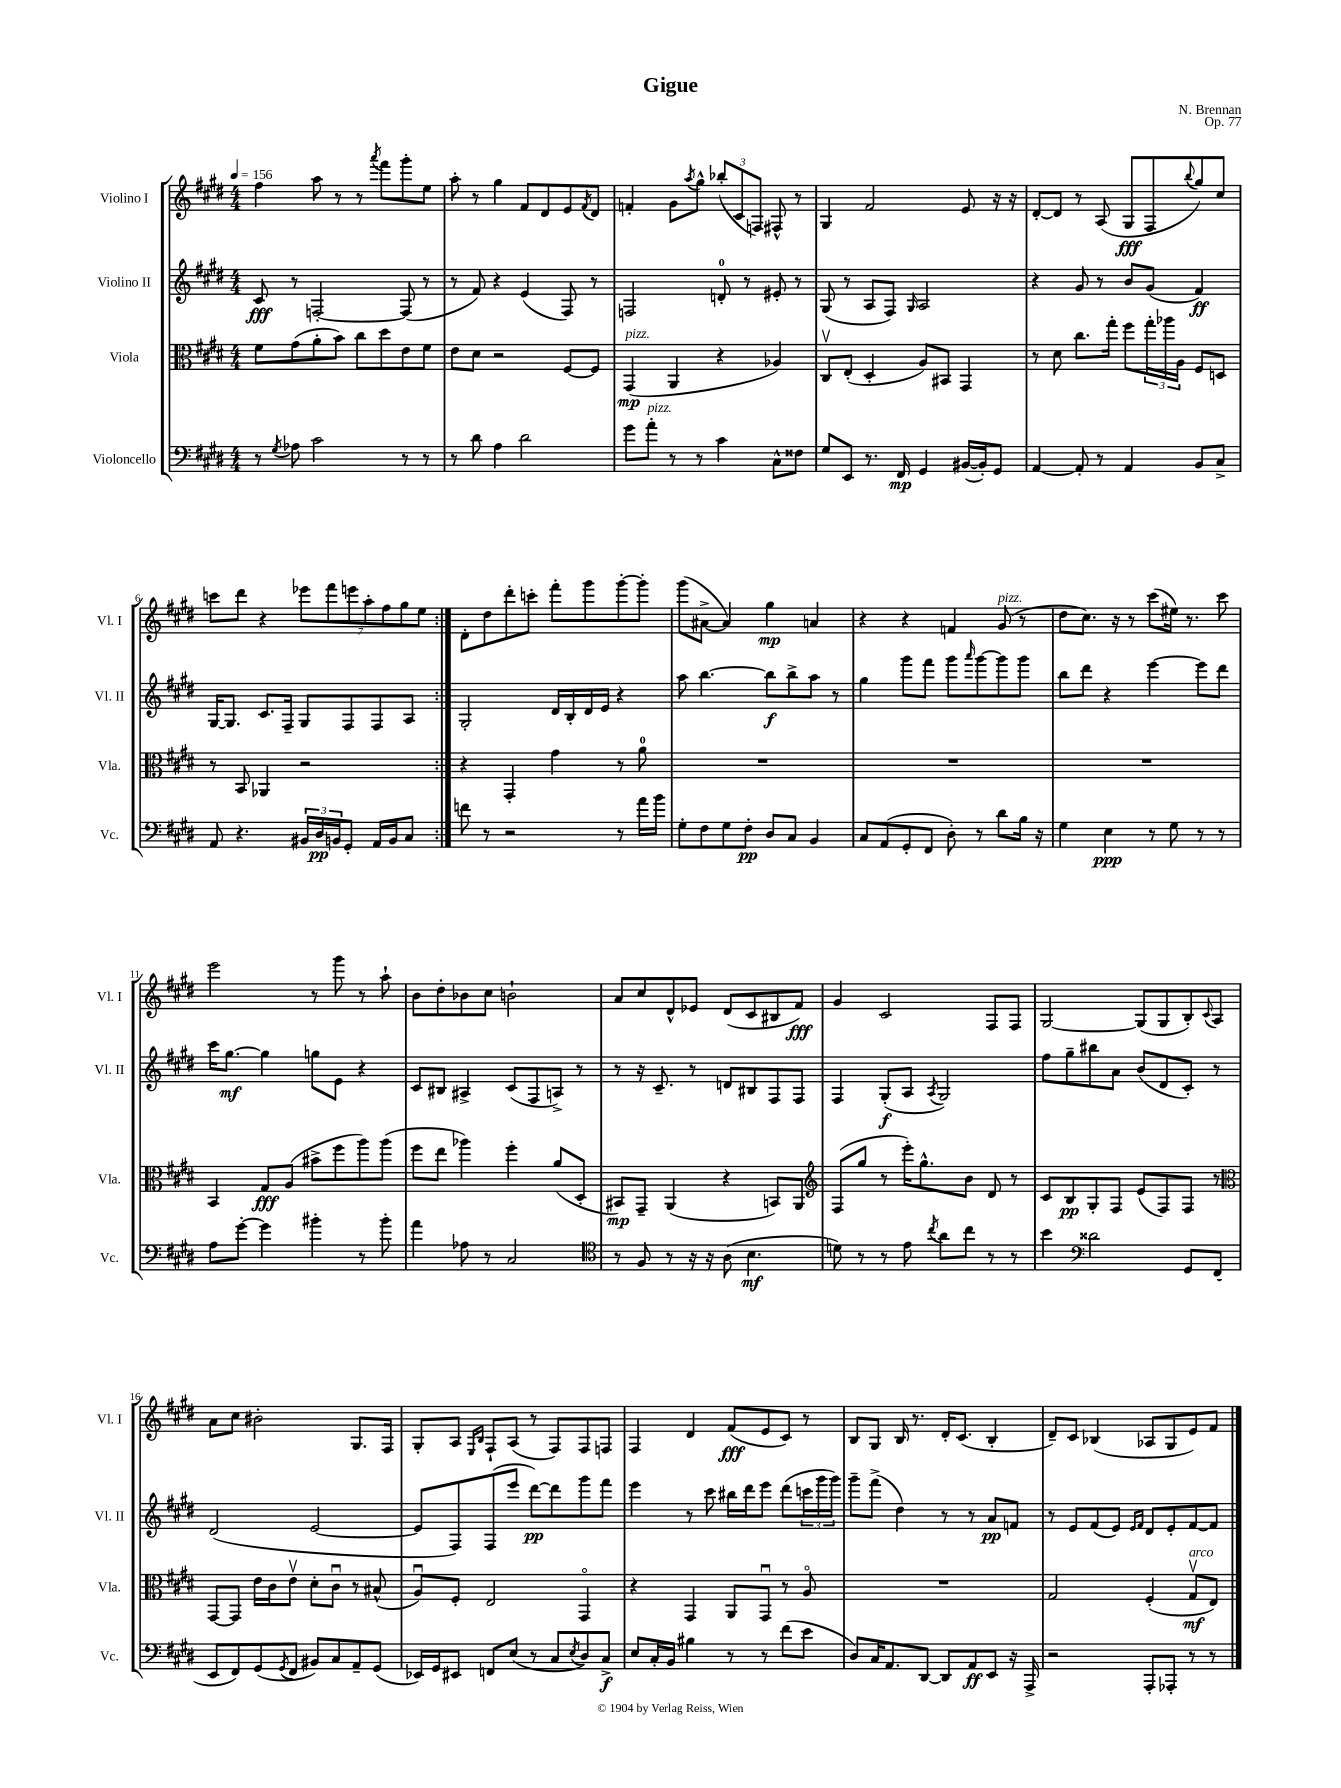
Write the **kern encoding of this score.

**kern	**dynam	**kern	**dynam	**kern	**dynam	**kern	**dynam
*part4	*part4	*part3	*part3	*part2	*part2	*part1	*part1
*staff4	*staff4	*staff3	*staff3	*staff2	*staff2	*staff1	*staff1
*I"Violoncello	*	*I"Viola	*	*I"Violino II	*	*I"Violino I	*
*I'Vc.	*	*I'Vla.	*	*I'Vl. II	*	*I'Vl. I	*
*clefF4	*	*clefC3	*	*clefG2	*	*clefG2	*
*k[f#c#g#d#]	*	*k[f#c#g#d#]	*	*k[f#c#g#d#]	*	*k[f#c#g#d#]	*
*M4/4	*	*M4/4	*	*M4/4	*	*M4/4	*
*MM156	*	*MM156	*	*MM156	*	*MM156	*
=1	=1	=1	=1	=1	=1	=1	=1
8r	.	8f#\L	.	8c#/	fff	4ff#\	.
8qG#/	.	.	.	.	.	.	.
8A-X\	.	(8g#\	.	8r	.	.	.
2c#\	.	8a'\	.	[2Fn'/	.	8aa\	.
.	.	8b\J)	.	.	.	8r	.
.	.	8cc#\L	.	.	.	8r	.
.	.	.	.	.	.	8qaaa/	.
.	.	8dd#\	.	.	.	8fff#\L	.
8r	.	8e\	.	(8F/]	.	8ggg#'\	.
8r	.	8f#\J	.	8r	.	8ee\J	.
=2	=2	=2	=2	=2	=2	=2	=2
8r	.	8e\L	.	8r	.	8aa'\	.
8d#\	.	8d#\J	.	8f#/)	.	8r	.
4A\	.	2r	.	4r	.	4gg#\	.
2d#\	.	.	.	(4e/	.	8f#/L	.
.	.	.	.	.	.	8d#/	.
.	.	[8F#/L	.	8F#/)	.	8e/	.
.	.	.	.	.	.	8qf#/	.
.	.	8F#/J]	.	8r	.	8d#/J	.
=3	=3	=3	=3	=3	=3	=3	=3
!	!	!LO:TX:a:i:t=pizz.	!	!	!	!	!
8g#\L	.	(4GG#/	mp	2Fn/	.	4fn'/	.
!LO:TX:a:i:t=pizz.	!	!	!	!	!	!	!
8a'\J	.	.	.	.	.	.	.
8r	.	4AA/	.	.	.	8g#\L	.
.	.	.	.	.	.	8qaa/	.
8r	.	.	.	.	.	8gg#^^\J	.
4c#\	.	4r	.	8dn'/	.	(12bb-X'/L	.
.	.	.	.	.	.	12c#/	.
.	.	.	.	8r	.	.	.
.	.	.	.	.	.	12Fn/J)	.
8C#^^\L	.	4A-X/)	.	8e#X'/	.	8F#X^^/	.
8F##X\J	.	.	.	8r	.	8r	.
=4	=4	=4	=4	=4	=4	=4	=4
8G#/L	.	8C#v/L	.	(8G#/	.	4G#/	.
8EE/J	.	(8E'/J	.	8r	.	.	.
8.r	.	4D#'/	.	8A/L	.	2f#/	.
.	.	.	.	8F#/J)	.	.	.
16FF#/	mp	.	.	.	.	.	.
.	.	.	.	16qqG#/	.	.	.
4GG#/	.	8A/L)	.	2A/	.	.	.
.	.	8BB#X/J	.	.	.	.	.
([16BB#X/LL	.	4GG#/	.	.	.	8e/	.
16BB#'/J])	.	.	.	.	.	.	.
8GG#/J	.	.	.	.	.	16r	.
.	.	.	.	.	.	16r	.
=5	=5	=5	=5	=5	=5	=5	=5
[4AA/	.	8r	.	4r	.	[8d#'/L	.
.	.	8d#\	.	.	.	8d#/J]	.
8AA'/]	.	8.cc#\L	.	8g#/	.	8r	.
8r	.	.	.	8r	.	(8A/	.
.	.	16gg#'\Jk	.	.	.	.	.
4AA/	.	8ff#\L	.	8b/L	.	8G#/L	fff
.	.	24gg#'\L	.	(8g#/J	.	8F#/	.
.	.	24aa-X\	.	.	.	.	.
.	.	24A\JJ	.	.	.	.	.
.	.	.	.	.	.	8qqbb/	.
8BB/L	.	8F#/L	.	4f#/)	ff	8gg#/)	.
8C#^/J	.	8Dn/J	.	.	.	8cc#/J	.
!!LO:LB:g=z
=6	=6	=6	=6	=6	=6	=6	=6
8AA/	.	8r	.	[16G#/KL	.	8cccn\L	.
.	.	.	.	8.G#/J]	.	.	.
4.r	.	8BB/	.	.	.	8ddd#\J	.
.	.	4AA-X/	.	8.c#/L	.	4r	.
.	.	.	.	16F#~/Jk	.	.	.
24BB#X/LL	.	2r	.	8G#/L	.	14eee-X\L	.
24D#/	pp	.	.	.	.	.	.
.	.	.	.	.	.	14fff#\	.
24BBn/J	.	.	.	.	.	.	.
8GG#'/J	.	.	.	8F#/	.	.	.
.	.	.	.	.	.	14eeen\	.
.	.	.	.	.	.	14aa'\	.
16AA/LL	.	.	.	8F#/	.	.	.
.	.	.	.	.	.	14ff#\	.
16BB/J	.	.	.	.	.	.	.
.	.	.	.	.	.	14gg#\	.
8C#/J	.	.	.	8A/J	.	.	.
.	.	.	.	.	.	14ee\J	.
=7:|!	=7:|!	=7:|!	=7:|!	=7:|!	=7:|!	=7:|!	=7:|!
8fn\	.	4r	.	2G#'/	.	8d#'\L	.
8r	.	.	.	.	.	8dd#\	.
2r	.	4GG#'/	.	.	.	8ddd#'\	.
.	.	.	.	.	.	8cccn'\J	.
.	.	4g#\	.	16d#/LL	.	8fff#'\L	.
.	.	.	.	16B'/	.	.	.
.	.	.	.	16d#/	.	8ggg#\	.
.	.	.	.	16e/JJ	.	.	.
8r	.	8r	.	4r	.	[8ggg#'\	.
16a\LL	.	8a\	.	.	.	8ggg#'\J]	.
16b\JJ	.	.	.	.	.	.	.
=8	=8	=8	=8	=8	=8	=8	=8
8G#'\L	.	1r	.	8aa\	.	(8ggg#\L	.
8F#\	.	.	.	[4.bb\	.	[8a#X^\J	.
8G#\	.	.	.	.	.	4a#/])	.
8F#'\J	pp	.	.	.	.	.	.
8D#/L	.	.	.	8bb\L]	f	4gg#\	mp
8C#/J	.	.	.	8bb^\	.	.	.
4BB/	.	.	.	8aa\J	.	4an/	.
.	.	.	.	8r	.	.	.
=9	=9	=9	=9	=9	=9	=9	=9
8C#/L	.	1r	.	4gg#\	.	4r	.
(8AA/	.	.	.	.	.	.	.
8GG#'/	.	.	.	8ggg#\L	.	4r	.
8FF#/J	.	.	.	8fff#\J	.	.	.
8D#'\)	.	.	.	8ggg#\L	.	4fn/	.
.	.	.	.	16qqaaa/	.	.	.
8r	.	.	.	[8ggg#\	.	.	.
!	!	!	!	!	!	!LO:TX:a:i:t=pizz.	!
8d#\L	.	.	.	8ggg#\]	.	(8g#/	.
16B\Jk	.	.	.	8ggg#\J	.	8r	.
16r	.	.	.	.	.	.	.
=10	=10	=10	=10	=10	=10	=10	=10
4G#\	.	1r	.	8bb\L	.	8dd#\L	.
.	.	.	.	8ddd#\J	.	8.cc#\J)	.
4E\	ppp	.	.	4r	.	.	.
.	.	.	.	.	.	16r	.
.	.	.	.	.	.	8r	.
8r	.	.	.	[4eee\	.	(8ccc#\L	.
8G#\	.	.	.	.	.	16ee#X\Jk)	.
.	.	.	.	.	.	8.r	.
8r	.	.	.	8eee\L]	.	.	.
8r	.	.	.	8ddd#\J	.	8ccc#\	.
!!LO:LB:g=z
=11	=11	=11	=11	=11	=11	=11	=11
8A\L	.	4BB/	.	16ccc#\KL	.	2eee\	.
.	.	.	.	[8.gg#\J	mf	.	.
[8g#'\J	.	.	.	.	.	.	.
4g#\]	.	8G#/L	fff	4gg#\]	.	.	.
.	.	(8A/J	.	.	.	.	.
4b#X'\	.	8b#X^\L	.	8ggn\L	.	8r	.
.	.	8ff#\	.	8e\J	.	8ggg#\	.
8r	.	8aa\)	.	4r	.	8r	.
8b#'\	.	(8aa\J	.	.	.	8aa`\	.
=12	=12	=12	=12	=12	=12	=12	=12
4a\	.	8ff#\L	.	8c#/L	.	8b\L	.
.	.	8ee\J	.	8B#X/J	.	8dd#'\	.
8A-X\	.	4aa-X\)	.	4A#X^/	.	8b-X\	.
8r	.	.	.	.	.	8cc#\J	.
2C#/	.	4ff#'\	.	(8c#/L	.	2bn`\	.
.	.	.	.	8F#/	.	.	.
.	.	(8a/L	.	8An^/J)	.	.	.
.	.	8D#'/J	.	8r	.	.	.
=13	=13	=13	=13	=13	=13	=13	=13
*clefC4	*	*	*	*	*	*	*
8r	.	8BB#X/L)	mp	8r	.	8a/L	.
8F#/	.	8GG#~/J	.	16r	.	8cc#/	.
.	.	.	.	8.c#~/	.	.	.
8r	.	(4AA/	.	.	.	8d#^^/	.
16r	.	.	.	8r	.	8e-X/J	.
16r	.	.	.	.	.	.	.
(8A\	.	4r	.	8dn/L	.	(8d#/L	.
4.B\	mf	.	.	8B#X/	.	8c#/	.
.	.	8BBn/L)	.	8F#/	.	8B#X/	.
.	.	8AA/J	.	8F#/J	.	8f#/J)	fff
=14	=14	=14	=14	=14	=14	=14	=14
*	*	*clefG2	*	*	*	*	*
8dn\)	.	(8F#/L	.	4F#/	.	4g#/	.
8r	.	8gg#/J	.	.	.	.	.
8r	.	8r	.	(8G#'/L	f	2c#/	.
8e\	.	16eee'\KL)	.	8A/J	.	.	.
.	.	8.gg#^^\	.	.	.	.	.
8qcc#/	.	.	.	8qA/	.	.	.
8a\L	.	.	.	2G#/)	.	.	.
8cc#\J	.	8b\J	.	.	.	.	.
8r	.	8d#/	.	.	.	8F#/L	.
8r	.	8r	.	.	.	8F#/J	.
=15	=15	=15	=15	=15	=15	=15	=15
4b\	.	8c#/L	.	8ff#\L	.	[2G#/	.
.	.	8B/	pp	8gg#~\	.	.	.
*clefF4	*	*	*	*	*	*	*
2d##X\	.	8G#'/	.	8bb#X\	.	.	.
.	.	8F#/J	.	8a\J	.	.	.
.	.	(8e/L	.	(8b/L	.	(8G#/L]	.
.	.	8F#/)	.	8d#/	.	8G#/	.
8GG#/L	.	8F#/J	.	8c#'/J)	.	8B'/)	.
.	.	.	.	.	.	8qqc#/	.
(8FF#/J	.	8r	.	8r	.	8A/J	.
!!LO:LB:g=z
=16	=16	=16	=16	=16	=16	=16	=16
*	*	*clefC3	*	*	*	*	*
8EE/L	.	[8GG#/L	.	(2d#/	.	8a\L	.
8FF#/)	.	8GG#/J]	.	.	.	8cc#\J	.
(8GG#/	.	16e\LL	.	.	.	2b#X'\	.
.	.	16c#\J	.	.	.	.	.
8qGG#/	.	.	.	.	.	.	.
8FF#/J	.	8ev\J	.	.	.	.	.
8BB#X/L)	.	8d#'\L	.	[2e/	.	.	.
8C#/	.	8c#u\J	.	.	.	.	.
8AA~/	.	8r	.	.	.	8.G#/L	.
(8GG#/J	.	(8B#X^^/	.	.	.	.	.
.	.	.	.	.	.	16F#/Jk	.
=17	=17	=17	=17	=17	=17	=17	=17
16EE-X/LL)	.	8Au/L)	.	8e/L]	.	8G#'/L	.
16GG#/J	.	.	.	.	.	.	.
8EE#X/J	.	8F#'/J	.	8F#/)	.	8A/J	.
.	.	.	.	.	.	16qqE/LL	.
.	.	.	.	.	.	16qqB/JJ	.
8FFn/L	.	2E/	.	(8F#/	.	8F#`/L	.
(8E/J	.	.	.	8eee/J	.	(8A/J	.
8r	.	.	.	[8ddd#\L)	pp	8r	.
8C#/L	.	.	.	8ddd#\]	.	8F#/L)	.
8qE/	.	.	.	.	.	.	.
8D#/)	.	4GG#/	.	8ggg#\	.	8F#/	.
8C#^/J	f	.	.	8fff#\J	.	8Fn/J	.
=18	=18	=18	=18	=18	=18	=18	=18
8E/L	.	4r	.	4eee\	.	4F#/	.
16C#'/L	.	.	.	.	.	.	.
16BB/JJ	.	.	.	.	.	.	.
4B#X\	.	4GG#/	.	8r	.	4d#/	.
.	.	.	.	8ccc#\	.	.	.
8r	.	8AA/L	.	16bb#X\LL	.	(8f#/L	fff
.	.	.	.	16ddd#\J	.	.	.
8r	.	8GG#u/J	.	8eee\J	.	8e/	.
(8f#\L	.	8r	.	(8ddd#\L	.	8c#/J)	.
8e\J	.	8A/	.	24cccn\L	.	8r	.
.	.	.	.	24ggg#\	.	.	.
.	.	.	.	24ggg#\JJ)	.	.	.
=19	=19	=19	=19	=19	=19	=19	=19
8D#/L)	.	1r	.	8ggg#~\L	.	8B/L	.
16C#/K	.	.	.	(8fff#^\J	.	8G#/J	.
8.AA/	.	.	.	.	.	.	.
.	.	.	.	4dd#\)	.	16B/	.
.	.	.	.	.	.	8.r	.
[8DD#/J	.	.	.	.	.	.	.
8DD#/L]	.	.	.	8r	.	16d#'/KL	.
.	.	.	.	.	.	(8.c#/J	.
8AA/	ff	.	.	8r	.	.	.
8EE/J	.	.	.	8a/L	pp	4B'/	.
16r	.	.	.	8fn/J	.	.	.
16AAA^/	.	.	.	.	.	.	.
=20	=20	=20	=20	=20	=20	=20	=20
2r	.	2G#/	.	8r	.	8d#~/L)	.
.	.	.	.	8e/L	.	8c#/J	.
.	.	.	.	(8f#/	.	(4B-X/	.
.	.	.	.	8e/J)	.	.	.
.	.	.	.	16qqe/LL	.	.	.
.	.	.	.	16qqf#/JJ	.	.	.
8AAA'/L	.	(4F#'/	.	8d#/L	.	8A-X/L	.
8AAA-X'/J	.	.	.	8e'/	.	8G#/	.
!	!	!LO:TX:a:i:t=arco	!	!	!	!	!
8r	.	8G#v/L	mf	[8f#/	.	8e/)	.
8r	.	8E/J)	.	8f#/J]	.	8f#/J	.
==	==	==	==	==	==	==	==
*-	*-	*-	*-	*-	*-	*-	*-
